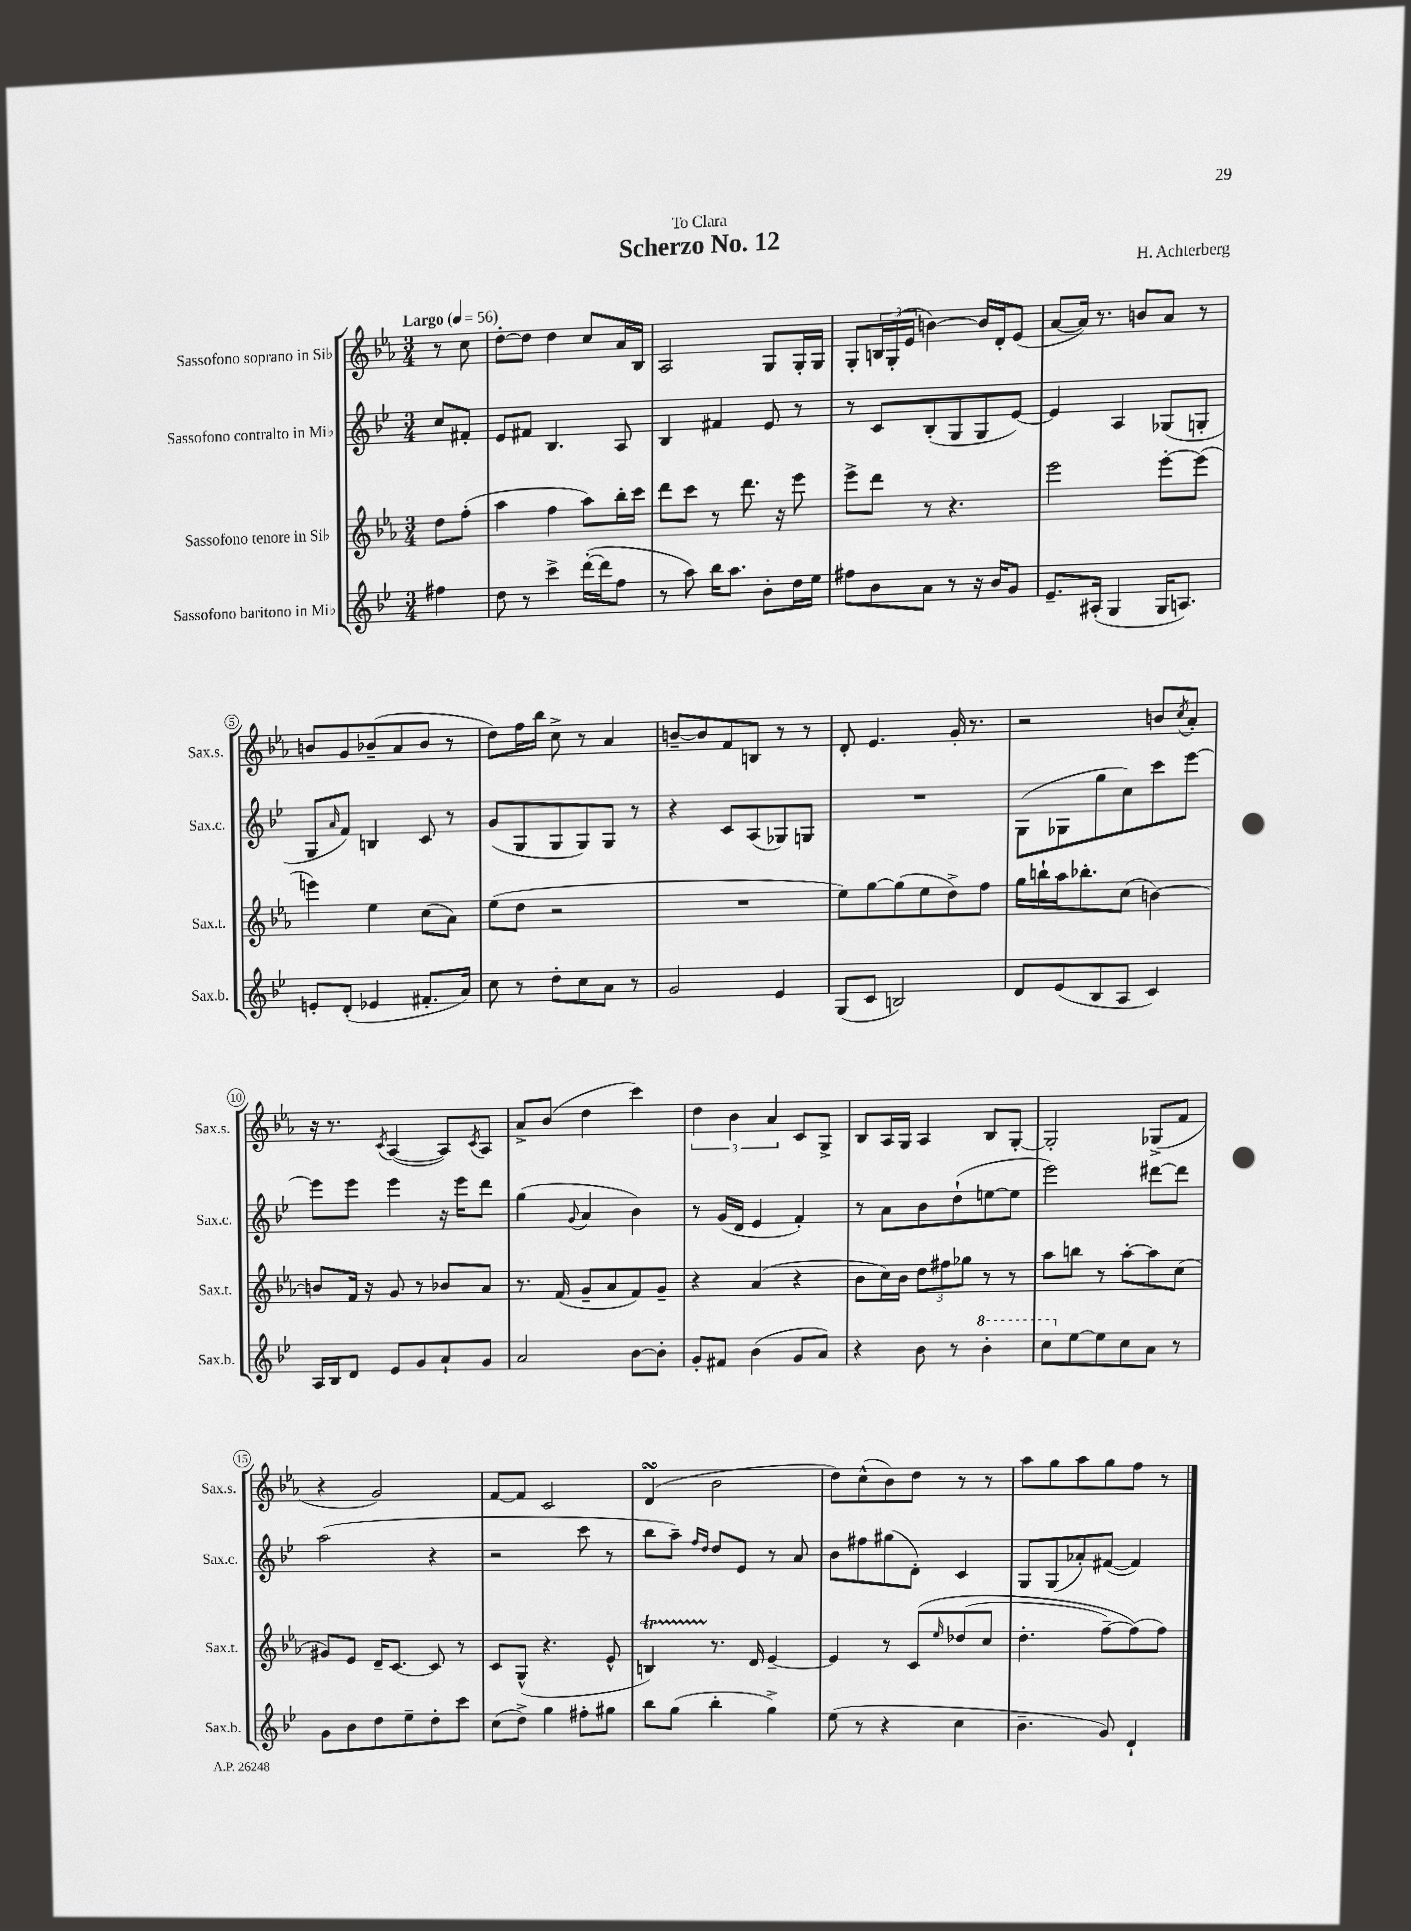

**kern	**kern	**kern	**kern
*staff4	*staff3	*staff2	*staff1
*clefG2	*clefG2	*clefG2	*clefG2
*k[b-e-]	*k[b-e-a-]	*k[b-e-]	*k[b-e-a-]
*M3/4	*M3/4	*M3/4	*M3/4
*MM56	*MM56	*MM56	*MM56
4ff#	8dd	8cc	8r
.	(8ff'	8f#'	8cc
=	=	=	=
8dd	4aa-	8e-	[8dd'
8r	.	8f#	8dd]
4ccc^	4ff	4.B-	4dd
([16ddd'	8aa-)	.	8cc
16ddd]	.	.	.
8ff	16bb-'	8A	16a-
.	16ccc	.	16B-
=	=	=	=
8r	8ddd	4B-	2A-
8aa)	8ccc	.	.
16bb-	8r	4f#	.
8.aa	.	.	.
.	8.ddd	.	.
8b-'	.	8e-	8G
.	16r	.	.
16dd	8eee-	8r	16G'
16ee-	.	.	16G
=	=	=	=
8ff#	8eee-^	8r	8G'
8b-	8ddd	8c	24B
.	.	.	(24G'
.	.	.	24e-
8a	8r	(8B-'	[4b)
8r	4.r	8G	.
16r	.	8G	16b]
16b-	.	.	16d'
8g	.	[8e-)	(8e-
=	=	=	=
8.e-~	2eee-	4e-]	[8a-
.	.	.	16a-])
(16A#'	.	.	8.r
4G	.	4A	.
.	.	.	8b
16G	[8eee-'	(8G-	8a-
8.A)	.	.	.
.	(8eee-]	8G'	8r
=	=	=	=
8e'	4eee)	8G	8b
.	.	16qqa	.
(8d'	.	8f)	8g
4e-	4ee-	4B	(8b-~
.	.	.	8a-
8.f#'	(8cc	8c	8b-
.	8a-)	8r	8r
16a)	.	.	.
=	=	=	=
8cc	(8ee-	(8g	8dd)
8r	8dd	8G	16ff
.	.	.	16bb-
8dd'	2r	8G	8cc^
8cc	.	8G)	8r
8a	.	8G	4a-
8r	.	8r	.
=	=	=	=
2g	2.r	4r	[8b~
.	.	.	8b]
.	.	8c	8f
.	.	(8A	8B
4e-	.	8G-)	8r
.	.	8G	8r
=	=	=	=
(8G	8ee-)	2.r	8d'
8c	[8gg	.	4.e-
2B)	(8gg]	.	.
.	8ee-	.	.
.	8dd^)	.	16g'
.	.	.	8.r
.	8ff	.	.
=	=	=	=
8d	16gg	(8G	2r
.	16bb`	.	.
(8e-	16aa-	8G-	.
.	8.bb-'	.	.
8B-	.	8gg	.
8A	(8cc	8cc)	.
4c)	[4b)	8ccc	8b
.	.	.	8qcc
.	.	[8eee-	8a-'
=	=	=	=
16A	8b]	8eee-]	16r
16B-	.	.	8.r
8d	16f	8eee-	.
.	16r	.	.
.	.	.	8qc
8e-	8g	4eee-	([4A-
8g	8r	.	.
8a`	8b-	16r	8A-])
.	.	16eee-	.
.	.	.	8qc
8g	8a-	8ddd	8A-
=	=	=	=
2a	8.r	(4gg	8a-^
.	.	.	(8b-
.	(16f	.	.
.	.	8qqg	.
.	8g~	4a	4dd
.	8a-	.	.
[8b-	8f)	4b-)	4ccc)
8b-']	8g~	.	.
=	=	=	=
8g'	4r	8r	6dd
8f#	.	(16g	.
.	.	.	6b-
.	.	16d	.
(4b-	(4a-	4e-	.
.	.	.	6a-
8g	4r	4f')	8c
8a)	.	.	8G^
=	=	=	=
4r	8b-	8r	8B-
.	16cc)	8a	16A-
.	16b-	.	16G
8b-	12dd	8b-	4A-
.	12ff#	.	.
8r	.	(8dd`	.
.	12gg-	.	.
4bb-'	8r	[8ee	8B-
.	8r	8ee]	[8G'
=	=	=	=
8ccc	8aa-	2eee-)	2G']
[8ee-	8bb	.	.
8ee-]	8r	.	.
8cc	[8aa-'	.	.
8a	8aa-]	[8ddd#	(8G-^
8r	(8cc	8ddd#]	8f
=	=	=	=
8g	8g#)	(2aa	4r
8b-	8e-	.	.
8dd	16d~	.	2g)
.	[8.c	.	.
8ee-~	.	.	.
8dd'	8c]	4r	.
8ccc	8r	.	.
=	=	=	=
(8cc	8c	2r	[8f
8dd^)	(8G^^	.	8f]
4gg	4.r	.	2c
8ff#'	.	8ccc	.
8gg#	8e-^^	8r	.
=	=	=	=
8bb-	4B)	8bb-	(4d
(8gg	.	8aa~)	.
.	.	16qqff	.
.	.	16qqdd	.
4bb-'	8.r	8dd	2b-
.	.	8e-	.
.	16d	.	.
4gg^)	[4e-~	8r	.
.	.	8a	.
=	=	=	=
(8ee-	4e-]	8b-	8dd)
8r	.	8ff#	(8cc^^
4r	8r	(8gg#	8b-)
.	&(8c	8d')	8dd
.	16qqee-	.	.
4cc	(8dd-	4c	8r
.	8cc	.	8r
=	=	=	=
4.b-~	4.dd'	8G	8aa-
.	.	(8G	8gg
.	.	8a-')	8aa-
8g)	[8ff~)	([8f#	8gg
4d`	(8ff]&)	4f#])	8ff
.	8ff)	.	8r
==	==	==	==
*-	*-	*-	*-
